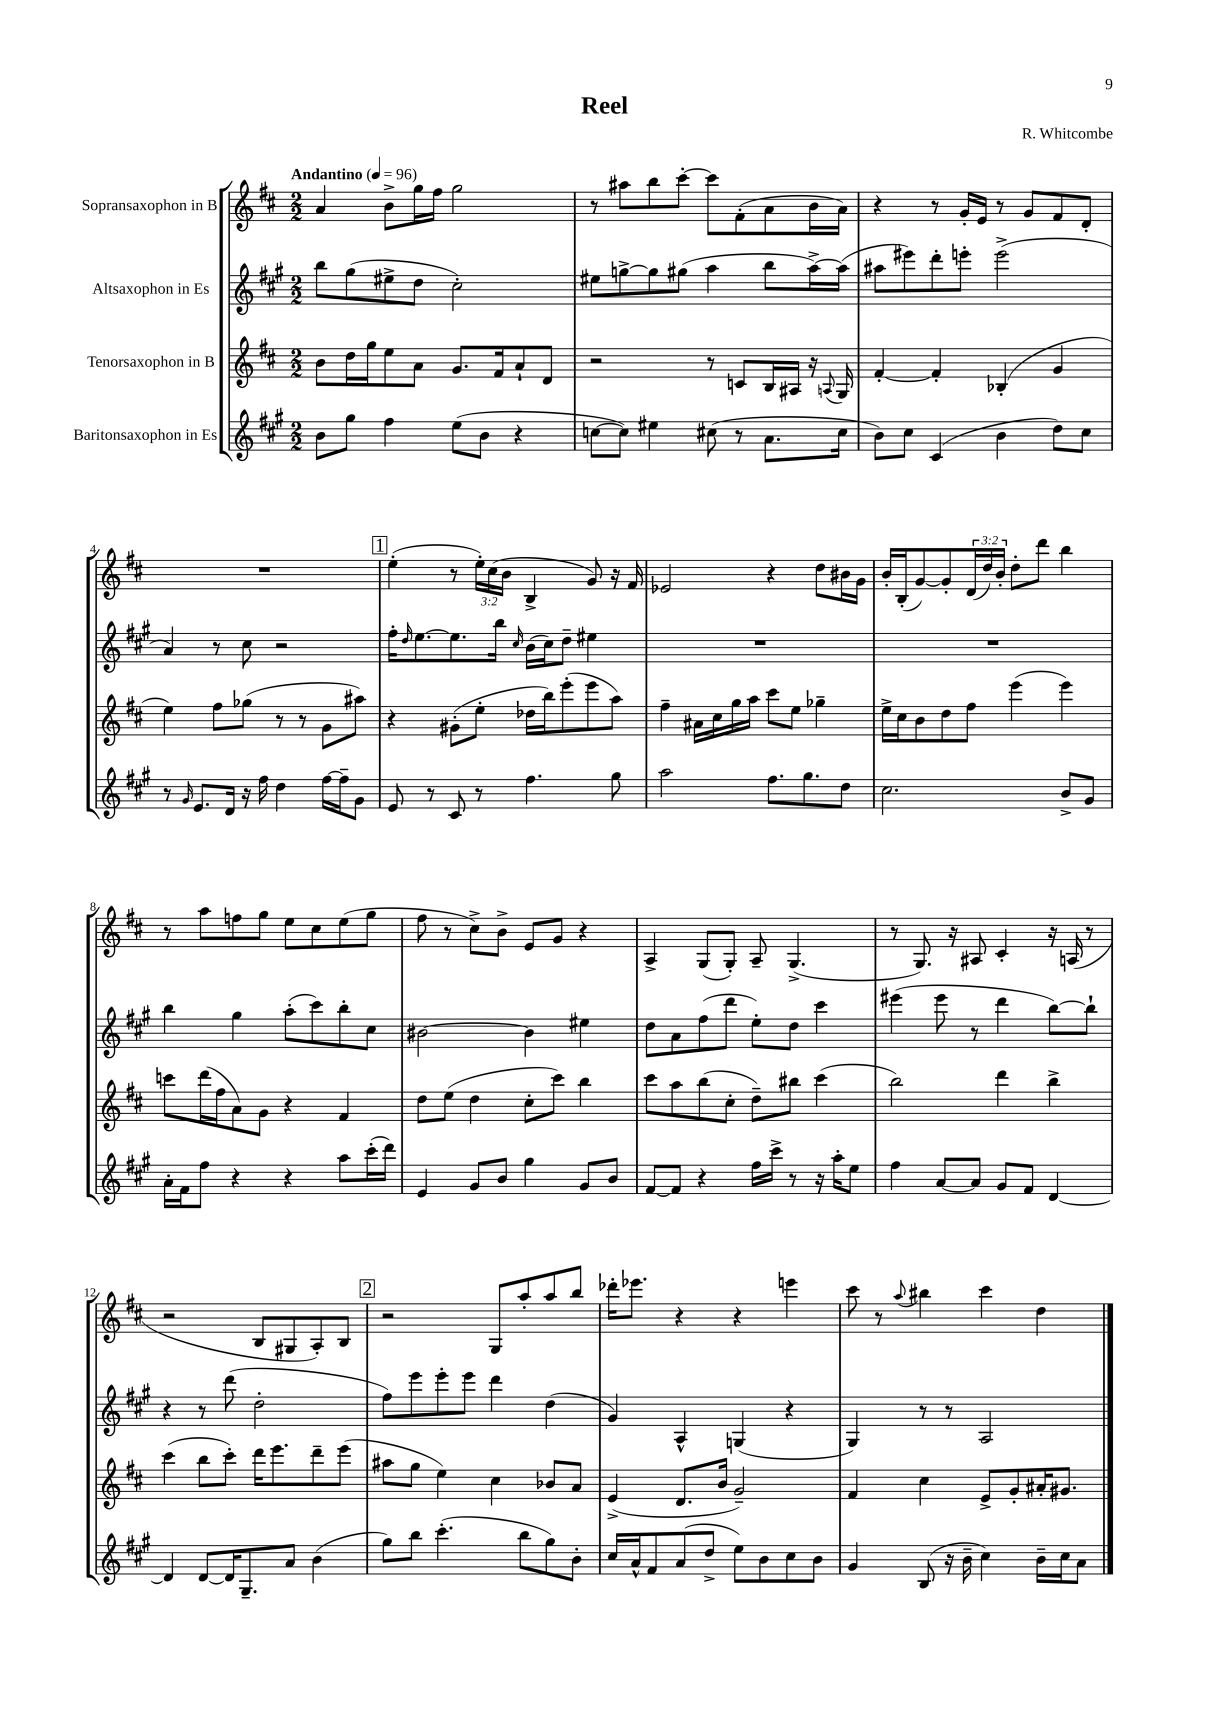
\header { title = "Reel" composer = "R. Whitcombe" }
<<
\new StaffGroup <<
\new Staff = "s0" \with { instrumentName = "Sopransaxophon in B" } {
    \clef treble \key d \major \numericTimeSignature \time 2/2 \override Staff.TupletNumber.text = #tuplet-number::calc-fraction-text \tempo "Andantino" 4 = 96
    a'4 b'8-> g''16 fis''16 g''2 |
    r8 ais''8 b''8 cis'''8~-. cis'''8 fis'8-.( a'8 b'16 a'16) |
    r4 r8 g'16-. e'16 r8 g'8 fis'8 d'8-. |
    R1 |
    \mark \markup { \box "1" } e''4-.( r8 \tuplet 3/2 { e''16-.) cis''16( b'16 } b4-> g'8) r16 fis'16 |
    ees'2 r4 d''8 bis'16 g'16 |
    b'16-. b16-.( g'8~) g'8-. \tuplet 3/2 { d'16( d''16) b'16-. } d''8-. d'''8 b''4 |
    r8 a''8 f''8 g''8 e''8 cis''8 e''8( g''8 |
    fis''8 r8 cis''8->) b'8-> e'8 g'8 r4 |
    a4-> g8( g8-.) a8-- g4.->( |
    r8 g8.) r16 ais8 cis'4-. r16 a16( r8 |
    r2 b8 gis8 a8-.) b8 |
    \mark \markup { \box "2" } r2 g8 a''8-. a''8 b''8 |
    des'''16-. ees'''8. r4 r4 e'''4 |
    cis'''8 r8 \appoggiatura { a''8 } bis''4 cis'''4 d''4 \bar "|." |
}
\new Staff = "s1" \with { instrumentName = "Altsaxophon in Es" } {
    \clef treble \key a \major \numericTimeSignature \time 2/2
    b''8 gis''8( eis''8-> d''8 cis''2-.) |
    eis''8 g''8~-> g''8 gis''8( a''4 b''8 a''16~->) a''16( |
    ais''8 eis'''8) d'''8-. e'''8-. e'''2->( |
    a'4) r8 cis''8 r2 |
    \mark \markup { \box "1" } fis''16-. \grace { d''16 } e''8.~ e''8. b''16 \grace { cis''16 } b'16( cis''16) d''8-- eis''4 |
    R1 |
    R1 |
    b''4 gis''4 a''8-.( cis'''8) b''8-. cis''8 |
    bis'2~ bis'4 eis''4 |
    d''8 a'8 fis''8( d'''8 e''8-.) d''8 cis'''4 |
    eis'''4( eis'''8 r8 d'''4 b''8~) b''8-! |
    r4 r8 d'''8( d''2-. |
    \mark \markup { \box "2" } fis''8) e'''8 e'''8-. e'''8 d'''4 d''4( |
    gis'4) a4-^ g4( r4 |
    gis4) r8 r8 a2 \bar "|." |
}
\new Staff = "s2" \with { instrumentName = "Tenorsaxophon in B" } {
    \clef treble \key d \major \numericTimeSignature \time 2/2
    b'8 d''16 g''16 e''8 a'8 g'8. fis'16 a'8-! d'8 |
    r2 r8 c'8 b16 ais16 r16 \appoggiatura { a8 } g16 |
    fis'4~-. fis'4-. bes4-.( g'4 |
    e''4) fis''8 ges''8( r8 r8 g'8 ais''8) |
    \mark \markup { \box "1" } r4 gis'8-.( e''8-. des''16 b''16) e'''8-.( e'''8 a''8) |
    fis''4-- ais'16 cis''16 g''16 a''16 cis'''8 e''8 ges''4-- |
    e''16-> cis''16 b'8 d''8 fis''8 e'''4( e'''4) |
    c'''8 d'''16( fis''16 a'8) g'8 r4 fis'4 |
    d''8 e''8( d''4 cis''8-. cis'''8) b''4 |
    cis'''8 a''8 b''8( cis''8-. d''8--) bis''8 cis'''4( |
    b''2) d'''4 b''4-> |
    cis'''4( b''8 cis'''8-.) d'''16 e'''8. d'''8-- e'''8( |
    \mark \markup { \box "2" } ais''8 g''8 e''4) cis''4 bes'8 a'8 |
    e'4->( d'8. b'16 g'2--) |
    fis'4 cis''4 e'8-> g'8-. ais'16-. gis'8. \bar "|." |
}
\new Staff = "s3" \with { instrumentName = "Baritonsaxophon in Es" } {
    \clef treble \key a \major \numericTimeSignature \time 2/2
    b'8 gis''8 fis''4 e''8( b'8 r4 |
    c''8~ c''8) eis''4 cis''8( r8 a'8. cis''16 |
    b'8) cis''8 cis'4( b'4 d''8) cis''8 |
    r8 \grace { gis'16 } e'8. d'16 r16 fis''16 d''4 fis''16~ fis''16-- gis'8 |
    \mark \markup { \box "1" } e'8 r8 cis'8 r8 fis''4. gis''8 |
    a''2 fis''8. gis''8. d''8 |
    cis''2. b'8-> gis'8 |
    a'16-. fis'16 fis''8 r4 r4 a''8 cis'''16-.( d'''16) |
    e'4 gis'8 b'8 gis''4 gis'8 b'8 |
    fis'8~ fis'8 r4 fis''16 cis'''16-> r8 r16 a''16-. e''8 |
    fis''4 a'8~ a'8 gis'8 fis'8 d'4~ |
    d'4 d'8~ d'16 gis8.-- a'8 b'4( |
    \mark \markup { \box "2" } gis''8) b''8 cis'''4.-.( b''8 gis''8) b'8-. |
    cis''16 a'16-^ fis'8 a'8( d''8-> e''8) b'8 cis''8 b'8 |
    gis'4 b8( r16 b'16-- cis''4) b'16-- cis''16 a'8 \bar "|." |
}
>>
>>
